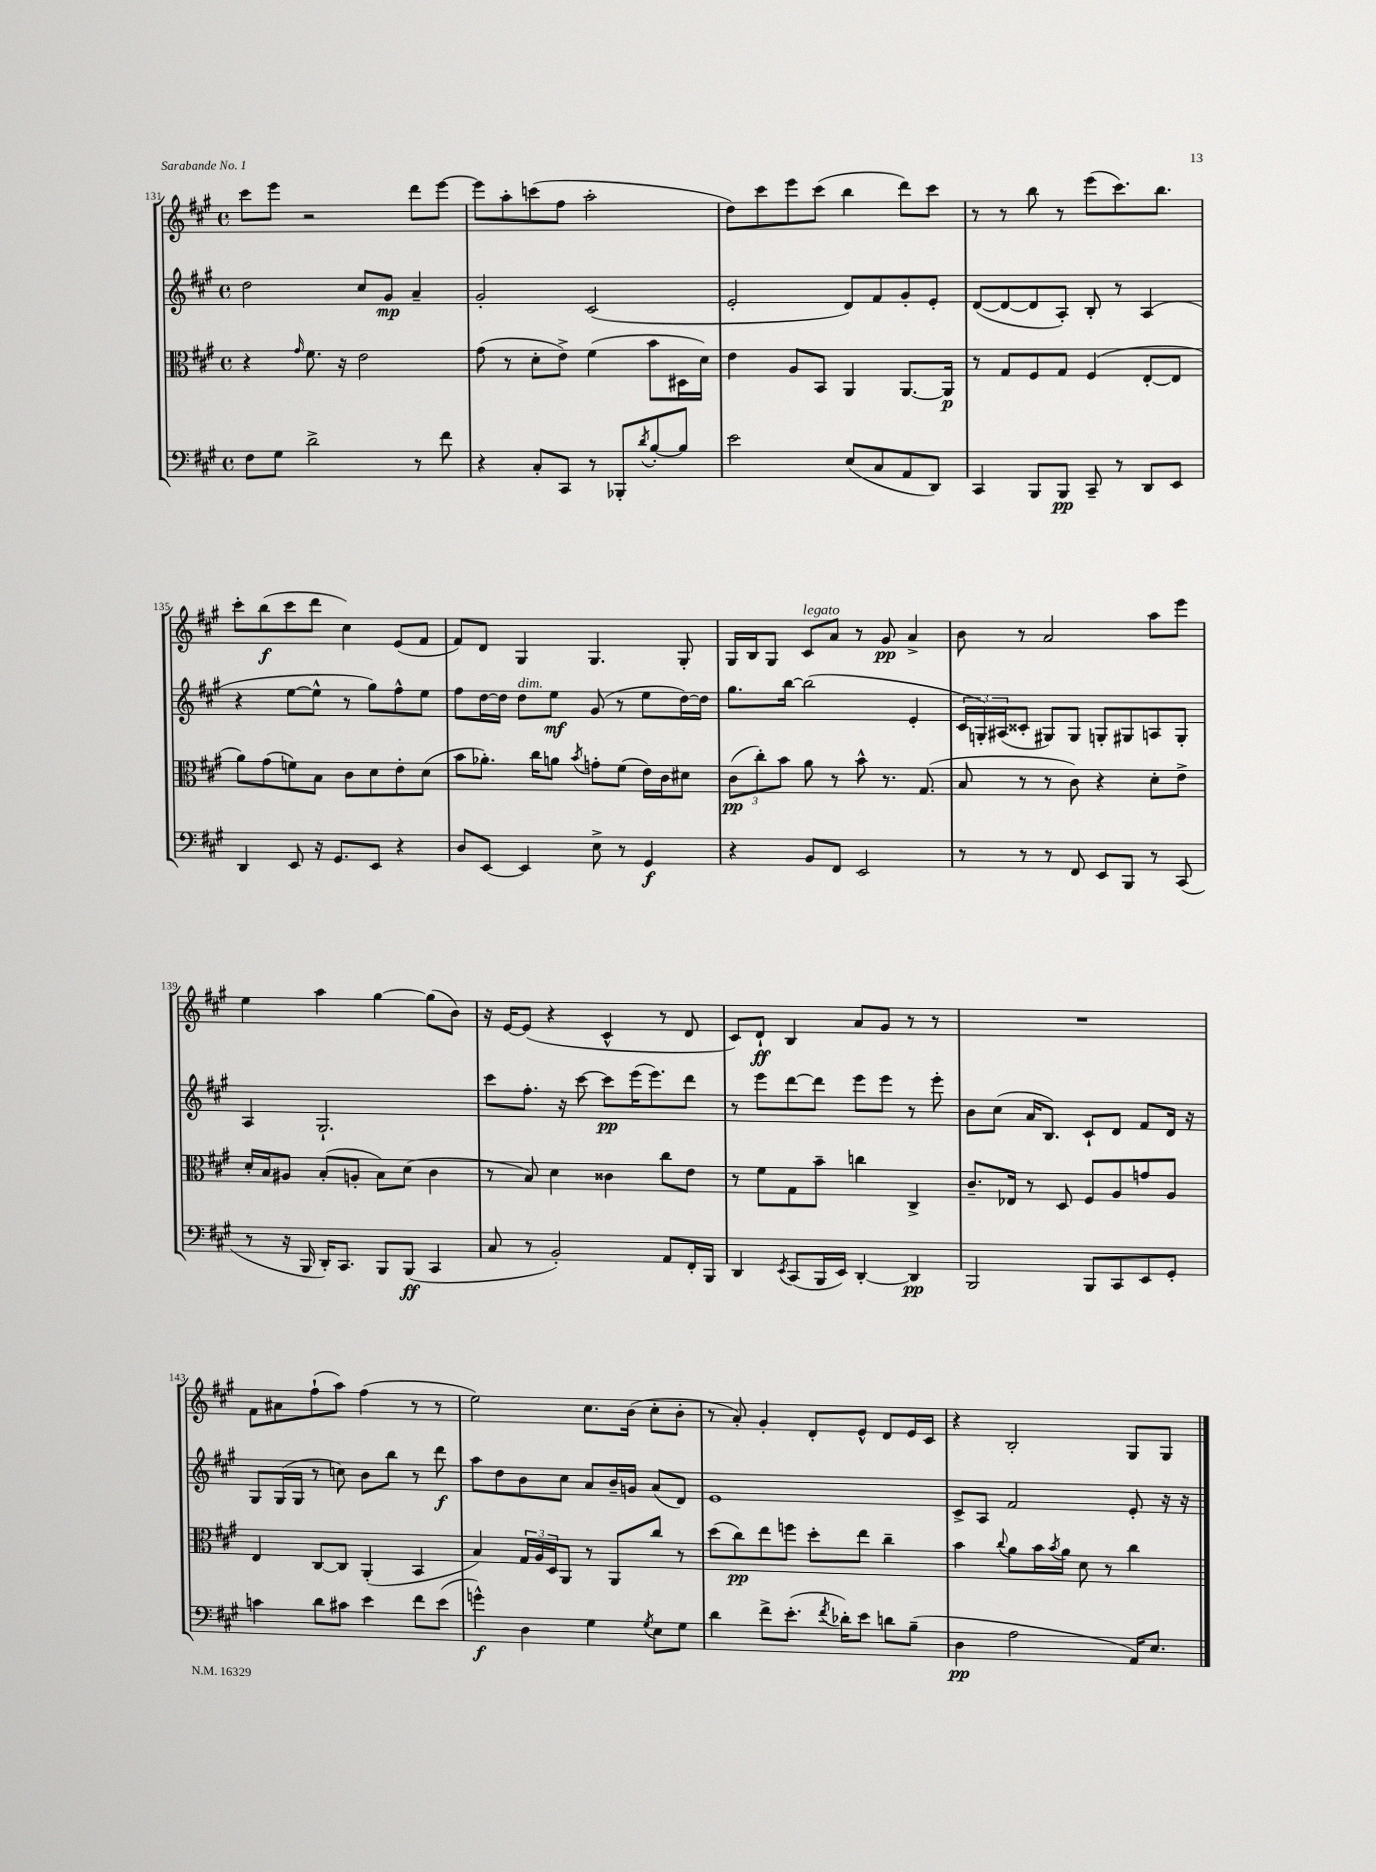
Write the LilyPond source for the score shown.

<<
\new StaffGroup <<
\new Staff = "s0" {
    \clef treble \key a \major \defaultTimeSignature \time 4/4
    cis'''8 e'''8 r2 d'''8 e'''8~ |
    e'''8 a''8-. c'''8( fis''8 a''2-. |
    d''8) cis'''8 e'''8 cis'''8( b''4 d'''8) cis'''8 |
    r8 r8 b''8 r8 e'''8( cis'''8.) b''8. |
    cis'''8-. b''8\f( cis'''8 d'''8 cis''4) e'8( fis'8 |
    fis'8) d'8 gis4 gis4. gis8-. |
    gis16 b16 gis8 cis'8^\markup { \italic "legato" } a'8 r8 gis'8\pp a'4-> |
    b'8 r8 a'2 a''8 e'''8 |
    e''4 a''4 gis''4~ gis''8( b'8) |
    r16 e'16~ e'8( r4 cis'4-^ r8 d'8 |
    cis'8) d'8-!\ff b4 a'8 gis'8 r8 r8 |
    R1 |
    fis'8 ais'8 fis''8-!( a''8) fis''4( r8 r8 |
    e''2) cis''8. b'16( cis''8-. b'8-. |
    r8 a'8-.) gis'4-. d'8-. e'8-^ d'8 e'16 cis'16 |
    r4 b2-. gis8 gis8 \bar "|." |
}
\new Staff = "s1" {
    \clef treble \key a \major \defaultTimeSignature \time 4/4
    d''2 cis''8 gis'8\mp a'4-- |
    gis'2-. cis'2( |
    e'2-. d'8) fis'8 gis'8-. e'8-. |
    d'8~( d'8~ d'8 a8-.) b8-. r8 a4( |
    r4 e''8~ e''8-^ r8 gis''8) fis''8-^ e''8 |
    fis''8 d''16~ d''16 d''8^\markup { \italic "dim." } e''8\mf gis'8( r8 e''8 d''16~) d''16 |
    gis''8. b''16~ b''2( e'4-. |
    \tuplet 3/2 { cis'16 g16-.) ais16( } cisis'8-. gis8) gis8 g8-. gis8 a8 gis8-. |
    a4 gis2.-! |
    cis'''8 fis''8.-. r16 cis'''8~ cis'''8\pp e'''16( e'''8.) d'''8 |
    r8 e'''8 d'''8~ d'''8 e'''8 e'''8 r8 e'''8-. |
    b'8 cis''8( a'16 b8.) cis'8-! d'8 fis'8 d'16 r16 |
    gis8 gis16( gis16 r8 c''8) b'8 b''8 r8 d'''8\f |
    a''8 d''8 b'8 cis''8 a'8 b'16-- g'16 a'8( d'8) |
    e'1 |
    cis'8-> a8 fis'2 e'8-. r16 r16 \bar "|." |
}
\new Staff = "s2" {
    \clef alto \key a \major \defaultTimeSignature \time 4/4
    r4 \grace { gis'16 } fis'8. r16 e'2 |
    gis'8( r8 d'8-. e'8->) fis'4( b'8 dis16 d'16) |
    e'4 a8 b,8 a,4 a,8.~ a,16\p |
    r8 gis8 fis8 gis8 fis4( e8~-. e8 |
    a'8) gis'8( f'8) b8 cis'8 d'8 e'8-. d'8( |
    b'8 aes'8.-.) cis''16 a'8 \acciaccatura { b'8 } g'8-. fis'8( e'16) cis'16 dis'8 |
    \tuplet 3/2 { cis'8\pp( cis''8-.) b'8 } a'8 r8 b'8-^ r8. gis8.( |
    b8 r8 r8 cis'8) r4 d'8-. e'8-> |
    d'16-. b16 ais8 b8-.( a8-. b8) d'8( cis'4 |
    r8 b8) d'4 cisis'4 cis''8 e'8 |
    r8 fis'8 gis8 b'8-- c''4 cis4-> |
    cis'8.-- ees16 r8 d8 fis8 a8 g'8 a8 |
    e4 cis8~ cis8 a,4-.( b,4 |
    b4) \tuplet 3/2 { gis16 a16 d16 } a,8 r8 a,8 cis''8 r8 |
    d''8( cis''8\pp) e''8 f''8 d''8-. e''8 cis''4-- |
    b'4 \appoggiatura { cis''8 } a'8 b'16 \acciaccatura { b'8 } a'16 d'8 r8 cis''4 \bar "|." |
}
\new Staff = "s3" {
    \clef bass \key a \major \defaultTimeSignature \time 4/4
    fis8 gis8 d'2-> r8 fis'8 |
    r4 cis8-. cis,8 r8 bes,,8-. \acciaccatura { d'8 } b8~-. b8 |
    e'2 e8( cis8 a,8 d,8) |
    cis,4 b,,8 b,,8\pp cis,8-- r8 d,8 e,8 |
    d,4 e,8 r16 gis,8. e,8 r4 |
    d8 e,8~ e,4 e8-> r8 gis,4\f |
    r4 b,8 fis,8 e,2 |
    r8 r8 r8 fis,8 e,8 b,,8 r8 cis,8( |
    r8 r16 b,,16 d,16-.) cis,8. b,,8 b,,8\ff( cis,4 |
    cis8 r8 b,2-.) a,8 fis,16-. b,,16 |
    d,4 \acciaccatura { e,8 } cis,8( b,,16 e,16) d,4~-. d,4\pp |
    b,,2 b,,8 cis,8 e,8 gis,8-. |
    c'4 d'8 cis'8 e'4 fis'8 e'8( |
    g'4-^\f) d4 gis4 \acciaccatura { gis8 } e8 gis8 |
    d'4 fis'8-> e'8.-.( \acciaccatura { fis'8 } des'16-.) e'8 d'8 b8--( |
    d4\pp a2 a,16) e8. \bar "|." |
}
>>
>>
\layout { \context { \Score currentBarNumber = #131 } }
